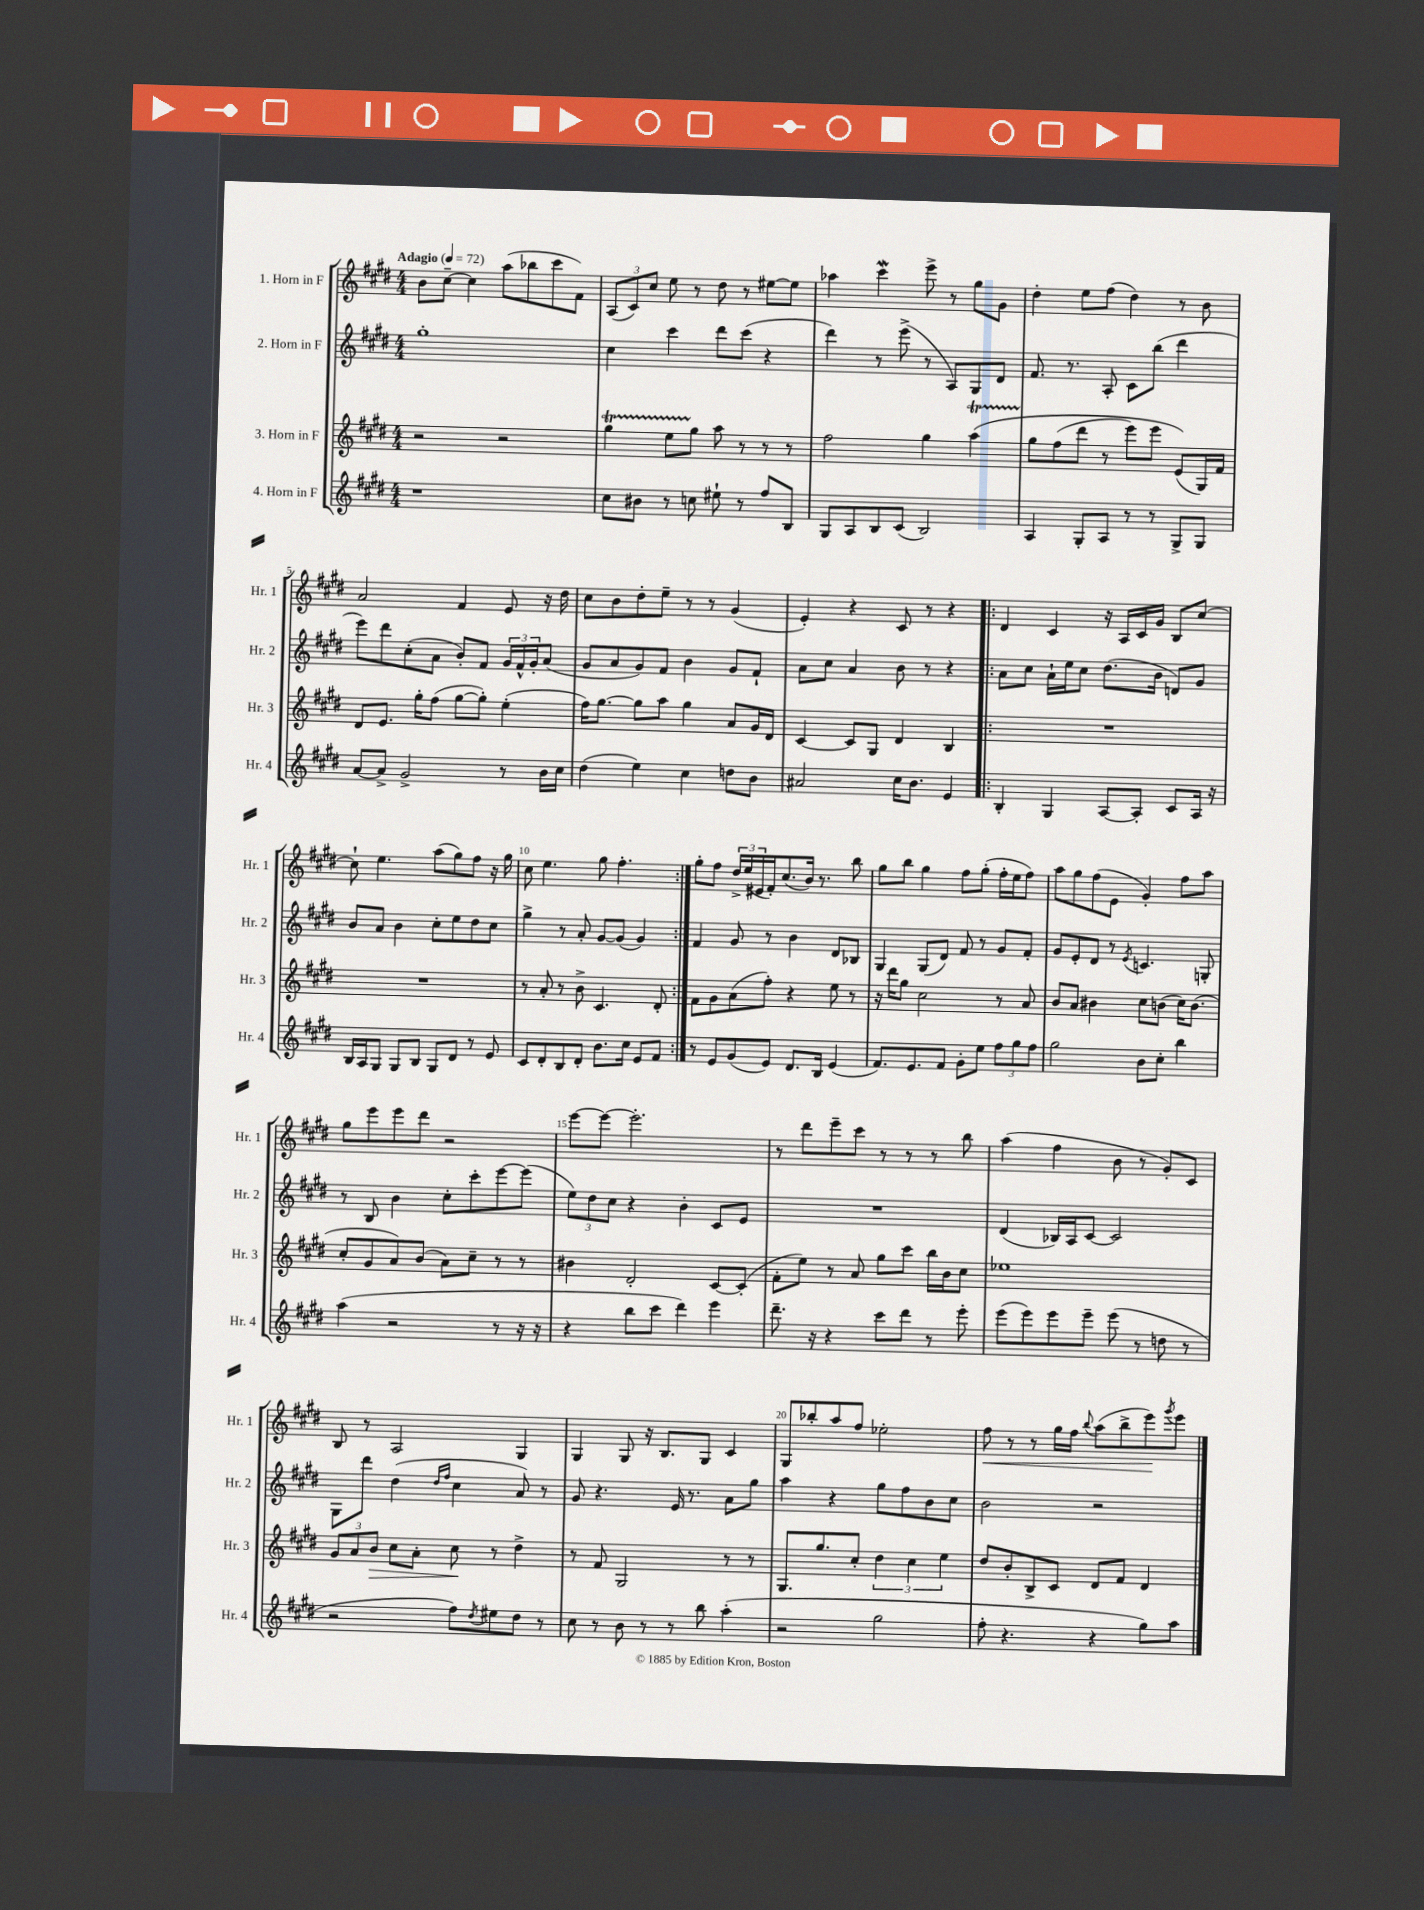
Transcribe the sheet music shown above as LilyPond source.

<<
\new StaffGroup <<
\new Staff = "s0" \with { instrumentName = "1. Horn in F" shortInstrumentName = "Hr. 1" } {
    \clef treble \key e \major \numericTimeSignature \time 4/4 \tempo "Adagio" 4 = 72
    b'8 cis''8~-- cis''4 a''8( bes''8 cis'''8 fis'8) |
    \tuplet 3/2 { a8( cis'8) cis''8 } e''8 r8 dis''8 r8 eis''8~ eis''8 |
    aes''4 cis'''4\mordent e'''8-> r8 gis''8 gis'8 |
    dis''4-. e''8 fis''8( dis''4) r8 b'8 |
    a'2 fis'4 e'8 r16 dis''16 |
    cis''8 b'8 dis''8-. e''8-- r8 r8 gis'4( |
    e'4-.) r4 cis'8 r8 r4 |
    \repeat volta 2 { dis'4 cis'4 r16 a16 cis'16 gis'16 b8 cis''8~ |
    cis''8-! e''4. a''8( gis''8) fis''8 r16 gis''16 |
    cis''8 e''4. gis''8 fis''4.-. | }
    gis''8-. fis''8 \tuplet 3/2 { dis''16-> e''16( eis'16 } fis'16-.) cis''8.( b'16) r8. b''8 |
    gis''8 b''8 gis''4 fis''8 gis''8-.( fis''16-. e''16 fis''8) |
    a''8 gis''8 fis''8( e'8 gis'4-.) fis''8 a''8 |
    gis''8 e'''8 e'''8 dis'''8 r2 |
    e'''8~ e'''8~ e'''2.-. |
    r8 dis'''8 e'''8-- cis'''8 r8 r8 r8 b''8 |
    a''4( fis''4 b'8 r8 gis'8-.) cis'8 |
    b8 r8 a2 gis4 |
    gis4 gis8 r16 b8. gis8 cis'4 |
    gis8 bes''8-. a''8 fis''8 ees''2-. |
    fis''8\< r8 r8 gis''16 fis''16 \appoggiatura { b''8 } a''8( b''8-> e'''8\!) \acciaccatura { gis'''8 } e'''8 \bar "|." |
}
\new Staff = "s1" \with { instrumentName = "2. Horn in F" shortInstrumentName = "Hr. 2" } {
    \clef treble \key e \major \numericTimeSignature \time 4/4
    gis''1-. |
    cis''4 cis'''4 dis'''8 cis'''8( r4 |
    dis'''4) r8 e'''8->( r8 a8) gis8 dis'8 |
    fis'8. r8. a8-. cis'8 b''8( dis'''4 |
    e'''8) dis'''8 cis''8-.( a'8 b'8-.) fis'8 \tuplet 3/2 { gis'16 fis'16-^ gis'16-. } a'8( |
    gis'8 a'8 gis'8) fis'8 b'4 gis'8 fis'8-! |
    a'8 cis''8 a'4 b'8 r8 r4 |
    \repeat volta 2 { a'8 cis''8 a'16-! e''16 cis''8 dis''8.( b'16 d'8) gis'8 |
    b'8 a'8 b'4 cis''8-. e''8 dis''8 cis''8 |
    gis''4-> r8 a'8-. gis'8~ gis'8( gis'4) | }
    fis'4 gis'8 r8 b'4 dis'8 bes8 |
    gis4 gis8( dis'8) fis'8 r8 gis'8 fis'8-. |
    gis'8 e'8-. dis'8 r8 \acciaccatura { e'8 } c'4. g8-. |
    r8 b8 b'4 cis''8-. cis'''8-. e'''8~ e'''8( |
    \tuplet 3/2 { e''8) dis''8 cis''8 } r4 b'4-. cis'8 e'8 |
    R1 |
    dis'4( bes16) a16 cis'8~ cis'2 |
    gis8 dis'''8 dis''4( \grace { dis''16 fis''16 } cis''4 a'8) r8 |
    gis'8 r4. e'16 r8. a'8 gis''8 |
    a''4 r4 gis''8 fis''8 b'8 cis''8 |
    b'2 r2 \bar "|." |
}
\new Staff = "s2" \with { instrumentName = "3. Horn in F" shortInstrumentName = "Hr. 3" } {
    \clef treble \key e \major \numericTimeSignature \time 4/4
    r2 r2 |
    gis''4\startTrillSpan e''8 gis''8\stopTrillSpan a''8 r8 r8 r8 |
    fis''2 gis''4 a''4\startTrillSpan\( |
    gis''8\stopTrillSpan fis''8( dis'''8 r8 e'''8) e'''8 e'8(\) gis16) fis'16 |
    dis'8 e'8. gis''16-. fis''8( gis''8~ gis''8-.) e''4-.( |
    fis''16) gis''8.~ gis''8 a''8 gis''4 a'8 gis'16 dis'16 |
    cis'4~ cis'8 gis8 dis'4 b4 |
    \repeat volta 2 { R1 |
    R1 |
    r8 a'8-. r8 b'8-> cis'4. dis'8-. | }
    fis'8 gis'8 a'8( fis''8-.) r4 e''8 r8 |
    r16 dis'''16 gis''8 cis''2 r8 a'8 |
    b'8 a'8 bis'4 cis''8 b'8( cis''16) b'8.( |
    cis''8-. gis'8 a'8) b'8( a'8) cis''8-- r8 r8 |
    bis'4 dis'2-. cis'8~ cis'8-.( |
    fis'8-. e''8) r8 a'8 gis''8 cis'''8 b''16 b'16 cis''8 |
    ees''1 |
    \tuplet 3/2 { gis'8 a'8 b'8\> } cis''8 a'8-. cis''8\! r8 dis''4-> |
    r8 fis'8 gis2 r8 r8 |
    gis8. gis''8. cis''8-. \tuplet 3/2 { dis''4 cis''4 e''4 } |
    dis''8 b'8-. b8-> cis'8 dis'8 fis'8 dis'4 \bar "|." |
}
\new Staff = "s3" \with { instrumentName = "4. Horn in F" shortInstrumentName = "Hr. 4" } {
    \clef treble \key e \major \numericTimeSignature \time 4/4
    r1 |
    cis''8 bis'8 r8 c''8 eis''8-! r8 fis''8 b8 |
    gis8 a8 b8 cis'8( b2) |
    a4 gis8-. a8 r8 r8 gis8-> gis8 |
    a'8~ a'8-> gis'2-> r8 b'16 cis''16 |
    dis''4( e''4) cis''4 d''8 b'8 |
    ais'2 cis''16 b'8. e'4 |
    \repeat volta 2 { b4-. gis4 a8~ a8-. cis'8 a16 r16 |
    b16 a16 gis8 gis8 b8 gis8 dis'8 r8 e'8 |
    cis'8 dis'8-. b8 dis'8-. b'8. cis''16 e'8 fis'8 | }
    r8 e'8 gis'8( e'8) dis'8. b16 e'4( |
    fis'8.) e'8. fis'8 gis'8-. e''8 \tuplet 3/2 { fis''8 gis''8 fis''8 } |
    gis''2 b'8 cis''8-. b''4 |
    a''4( r2 r8 r16 r16 |
    r4 b''8 cis'''8 dis'''4) e'''4 |
    dis'''8.-- r16 r4 cis'''8 dis'''8 r8 e'''8-. |
    e'''8( e'''8) e'''8 e'''8-- e'''8( r8 d''8 r8 |
    r2 fis''8) \acciaccatura { dis''8 } eis''8 dis''8 r8 |
    cis''8 r8 b'8 r8 r8 b''8 a''4-.( |
    r2 gis''2 |
    fis''8-. r4. r4 gis''8) a''8 \bar "|." |
}
>>
>>
\layout { \context { \Score \override BarNumber.break-visibility = ##(#f #t #t) barNumberVisibility = #(every-nth-bar-number-visible 5) } }
